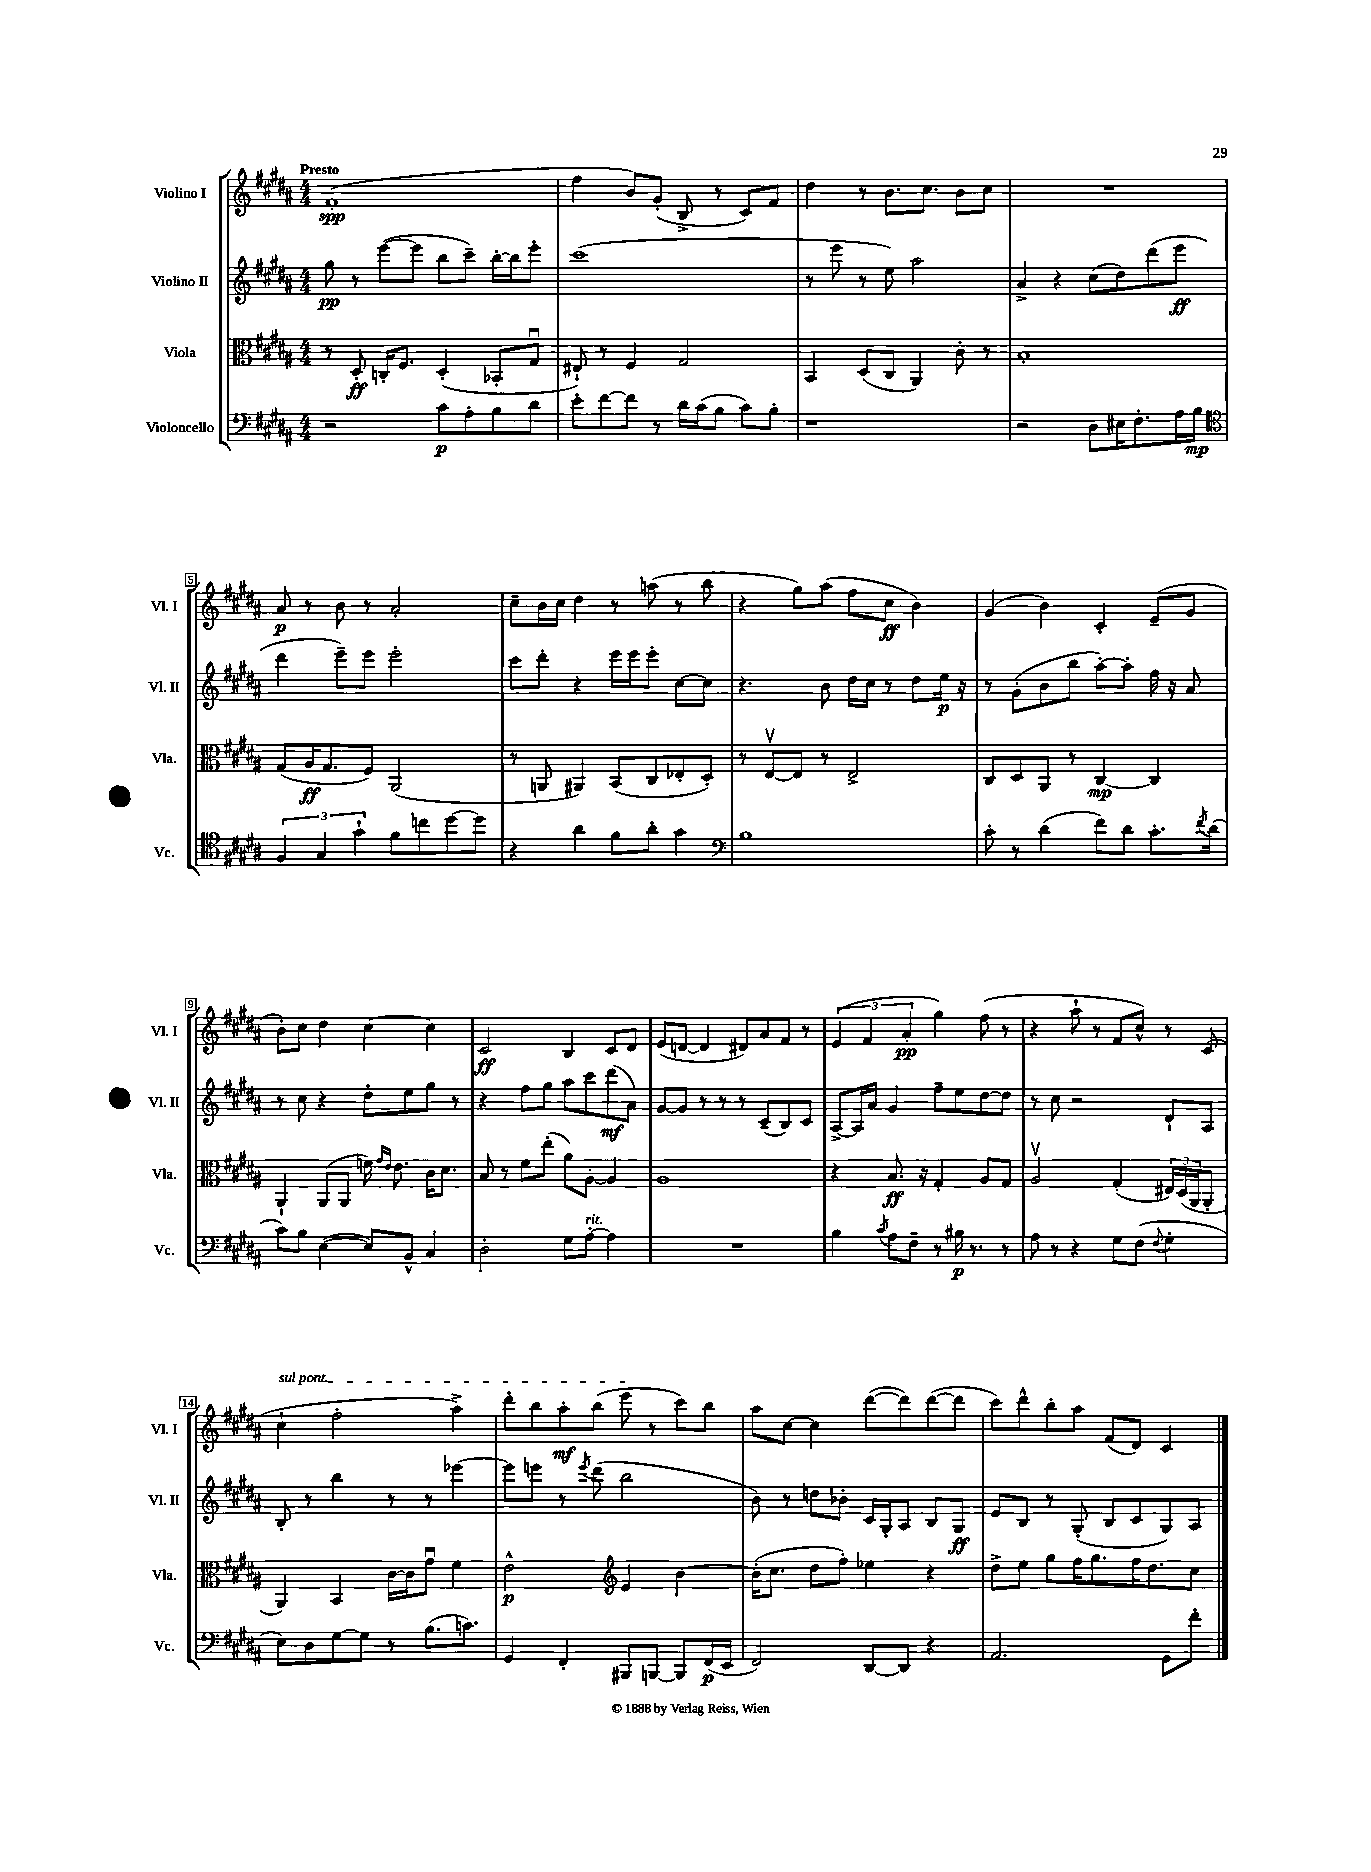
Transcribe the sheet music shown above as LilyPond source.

<<
\new StaffGroup <<
\new Staff = "s0" \with { instrumentName = "Violino I" shortInstrumentName = "Vl. I" } {
    \clef treble \key b \major \numericTimeSignature \time 4/4 \tempo "Presto"
    fis'1-.\spp( |
    fis''4 b'8) gis'8-.( b8-> r8 cis'8) fis'8 |
    dis''4 r8 b'8. cis''8. b'8 cis''8 |
    R1 |
    ais'8\p r8 b'8 r8 ais'2-. |
    cis''8-- b'16 cis''16 dis''4 r8 a''8( r8 b''8 |
    r4 gis''8) ais''8( fis''8 cis''8\ff b'4) |
    gis'4( b'4) cis'4-. e'8--( gis'8 |
    b'8-.) cis''8 dis''4 cis''4~ cis''4 |
    cis'2\ff b4 cis'8 dis'8 |
    e'8( d'8~ d'4 dis'8) ais'8 fis'8 r8 |
    \tuplet 3/2 { e'4( fis'4 ais'4-.\pp } gis''4) fis''8( r8 |
    r4 ais''8-! r8 fis'8 cis''8-^) r8 cis'8( |
    \once \override TextSpanner.bound-details.left.text = \markup { \italic "sul pont." } cis''4-!\startTextSpan fis''2-. ais''4->) |
    dis'''8-. b''8 ais''8-.\mf b''8( e'''8\stopTextSpan r8 cis'''8) b''8 |
    ais''8 cis''8~ cis''4 dis'''8~( dis'''8) dis'''8~( dis'''8 |
    cis'''8) dis'''8-^ b''8-. ais''8 fis'8( dis'8) cis'4 \bar "|." |
}
\new Staff = "s1" \with { instrumentName = "Violino II" shortInstrumentName = "Vl. II" } {
    \clef treble \key b \major \numericTimeSignature \time 4/4
    gis''8\pp r8 e'''8~( e'''8 b''8 cis'''8--) b''16~-. b''16 e'''8-. |
    cis'''1( |
    r8 e'''8 r8 e''8) ais''2 |
    ais'4-> r4 cis''8( dis''8) dis'''8( e'''8\ff |
    dis'''4 e'''8--) e'''8 e'''2-. |
    cis'''8 dis'''8-. r4 e'''16 e'''16 e'''8-. cis''8~ cis''8 |
    r4. b'8 dis''16 cis''16 r8 dis''8 e''16\p r16 |
    r8 gis'8-.( b'8 b''8 ais''8~-.) ais''8-. fis''16 r16 ais'8 |
    r8 cis''8 r4 dis''8-. e''8 gis''8 r8 |
    r4 fis''8 gis''8 ais''8 cis'''8 dis'''8\mf( ais'8) |
    gis'8~ gis'8 r8 r8 r8 cis'8--( b8) cis'8 |
    ais8~-> ais16 ais'16 gis'4 fis''8-- e''8 dis''8~ dis''8 |
    r8 cis''8 r2 dis'8-! ais8 |
    b8-. r8 b''4 r8 r8 ees'''4~ |
    ees'''8 e'''8 r8 \acciaccatura { e'''8 } dis'''8( b''2 |
    b'8) r8 d''8 bes'8-. cis'16 gis16-. ais8 b8 gis8\ff |
    e'8 b8 r8 gis8-.( b8 cis'8 gis8) ais8 \bar "|." |
}
\new Staff = "s2" \with { instrumentName = "Viola" shortInstrumentName = "Vla." } {
    \clef alto \key b \major \numericTimeSignature \time 4/4
    r8 dis8-.\ff c16-. fis8. dis4-.( bes,8-. gis8\downbow |
    eis8-!) r8 fis4 gis2 |
    b,4 dis8( cis8 ais,4) cis'8-. r8 |
    b1-. |
    gis8( ais16\ff gis8. fis8) ais,2( |
    r8 a,8 ais,4) b,8( cis8 ees8-. dis8-.) |
    r8 e8~\upbow e8 r8 e2-> |
    cis8 dis8 ais,8 r8 cis4~\mp cis4 |
    ais,4-! ais,8( ais,8 f'16) \grace { gis'16 e'16 } e'8. cis'16 dis'8. |
    b8 r8 fis'8 e''8-.( ais'8) ais8~-. ais4 |
    ais1 |
    r4 b8.\ff r16 gis4-. ais8 gis8 |
    ais2\upbow gis4-.( \tuplet 3/2 { eis16) dis16( ais,16 } ais,8-. |
    ais,4) b,4 cis'16~ cis'16 gis'8\downbow fis'4 |
    e'2-^\p \clef treble e'4 b'4~ |
    b'16-.( cis''8. dis''8 fis''8-.) ees''4 r4 |
    dis''8-> e''8 gis''8 fis''16 gis''8. fis''16 dis''8. cis''8 \bar "|." |
}
\new Staff = "s3" \with { instrumentName = "Violoncello" shortInstrumentName = "Vc." } {
    \clef bass \key b \major \numericTimeSignature \time 4/4
    r2 cis'8\p ais8-. b8 dis'8 |
    e'8-. fis'8~ fis'8 r8 dis'16 cis'16( b8 cis'8) b8-. |
    r1 |
    r2 dis8 eis16 fis8.-. ais16 b16\mp |
    \clef tenor \tuplet 3/2 { fis4 gis4 gis'4-! } fis'8 c''8 dis''8~ dis''8 |
    r4 ais'4 fis'8 ais'8-. gis'4 |
    \clef bass b1 |
    cis'8-. r8 dis'4( fis'8) dis'8 cis'8.-. \acciaccatura { fis'8 } dis'16( |
    cis'8) b8 e4~( e8) b,8-^ cis4 |
    dis2-. gis8 ais8~-.^\markup { \italic "rit." } ais4 |
    R1 |
    b4 \acciaccatura { cis'8 } ais8 fis8-- r8 bis16\p r8. r8 |
    ais8 r8 r4 gis8 fis8( \appoggiatura { fis8 } gis4-. |
    e8) dis8 gis8~ gis8 r8 b8.( c'8.) |
    gis,4 fis,4-. bis,,8 b,,8~ b,,8 fis,16\p( e,16 |
    fis,2) dis,8~ dis,8 r4 |
    ais,2. gis,8 fis'8-. \bar "|." |
}
>>
>>
\layout { \context { \Score \override BarNumber.stencil = #(make-stencil-boxer 0.1 0.3 ly:text-interface::print) } }
